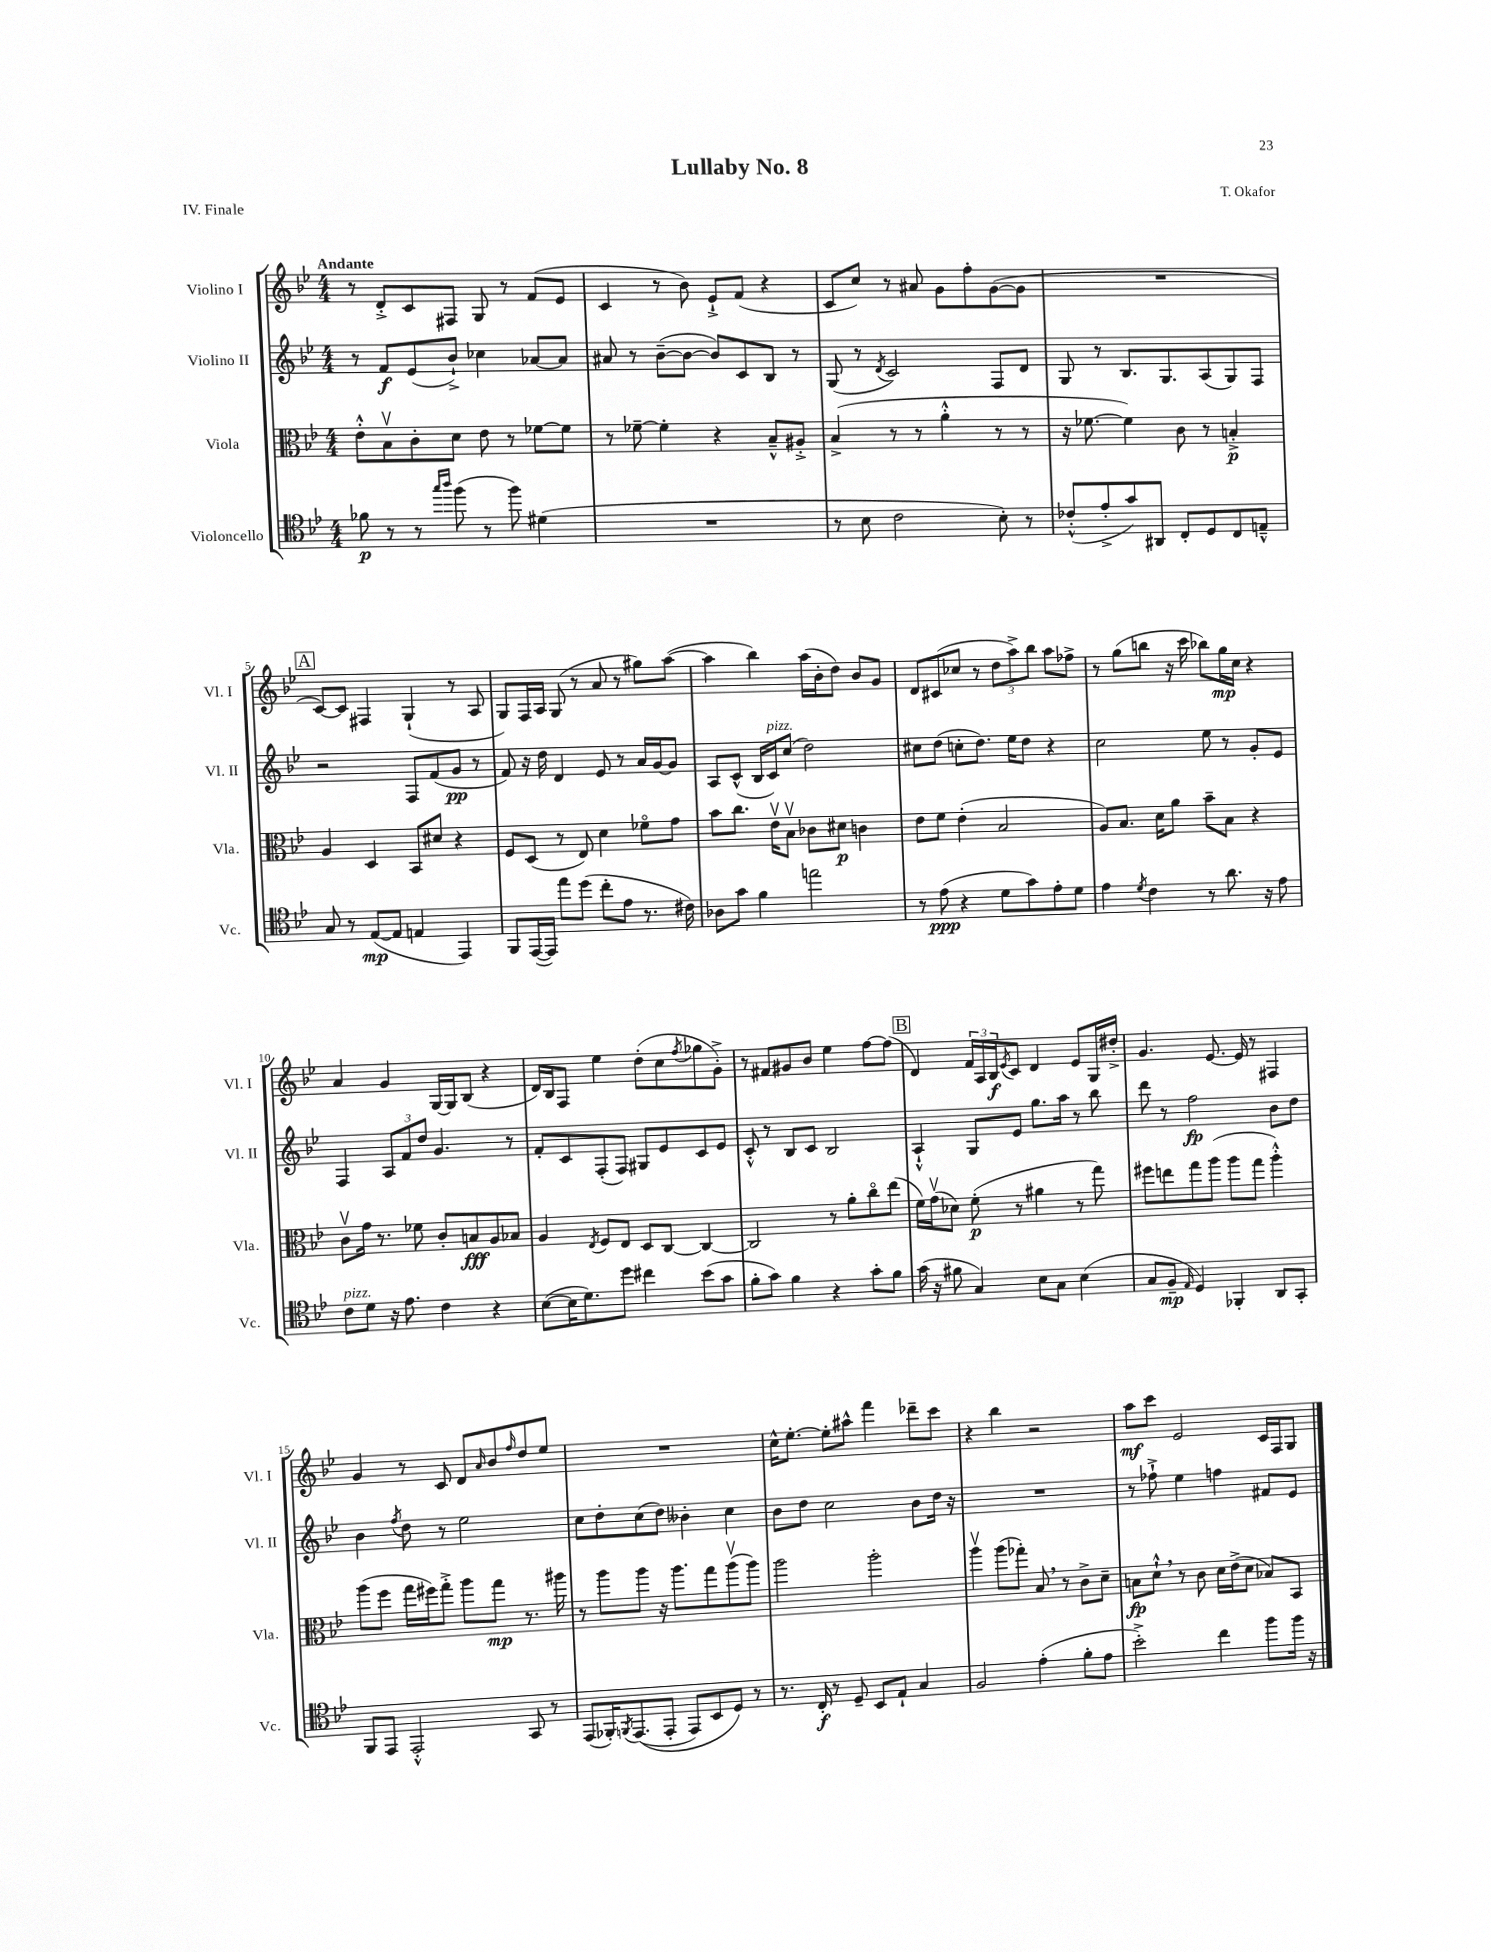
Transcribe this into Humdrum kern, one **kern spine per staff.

**kern	**dynam	**kern	**dynam	**kern	**dynam	**kern	**dynam
*part4	*part4	*part3	*part3	*part2	*part2	*part1	*part1
*staff4	*staff4	*staff3	*staff3	*staff2	*staff2	*staff1	*staff1
*I"Violoncello	*	*I"Viola	*	*I"Violino II	*	*I"Violino I	*
*I'Vc.	*	*I'Vla.	*	*I'Vl. II	*	*I'Vl. I	*
*clefC4	*	*clefC3	*	*clefG2	*	*clefG2	*
*k[b-e-]	*	*k[b-e-]	*	*k[b-e-]	*	*k[b-e-]	*
*M4/4	*	*M4/4	*	*M4/4	*	*M4/4	*
=1	=1	=1	=1	=1	=1	=1	=1
!	!	!	!	!	!	!LO:TX:a:B:t=Andante	!
8f-X\	p	8e-'^^\L	.	8r	.	8r	.
8r	.	8B-v\	.	8f/L	f	8d'^/L	.
8r	.	8c'\	.	(8e-/	.	8c/	.
16qqgg/LL	.	.	.	.	.	.	.
16qqaa/JJ	.	.	.	.	.	.	.
(8ff\	.	8d\J	.	8b-`^/J)	.	8F#X/J	.
8r	.	8e-\	.	4cc-X\	.	8G/	.
8ff\)	.	8r	.	.	.	8r	.
(4d#X\	.	[8f-X\L	.	[8a-X/L	.	(8f/L	.
.	.	8f-\J]	.	8a-/J]	.	8e-/J	.
=2	=2	=2	=2	=2	=2	=2	=2
1r	.	8r	.	8a#X/	.	4c/	.
.	.	[8f-X~\	.	8r	.	.	.
.	.	4f-'\]	.	([8b-~\L	.	8r	.
.	.	.	.	8b-\J_	.	8b-\)	.
.	.	4r	.	8b-/L])	.	8e-`^/L	.
.	.	.	.	8c/	.	(8f/J	.
.	.	8B-~^^/L	.	8B-/J	.	4r	.
.	.	8A#X'^/J	.	8r	.	.	.
=3	=3	=3	=3	=3	=3	=3	=3
8r	.	(4B-^/	.	(8G/	.	8c/L	.
8B-\	.	.	.	8r	.	8cc/J)	.
.	.	.	.	8qd/	.	.	.
2c\	.	8r	.	2c/)	.	8r	.
.	.	8r	.	.	.	8a#X/	.
.	.	4a'^^\	.	.	.	8g\L	.
.	.	.	.	.	.	8ff'\	.
8B-'\)	.	8r	.	8F/L	.	([8g\	.
8r	.	8r	.	8d/J	.	8g\J]	.
=4	=4	=4	=4	=4	=4	=4	=4
(8c-X'^^/L	.	16r	.	8G/	.	1r	.
.	.	[8.f-X\	.	.	.	.	.
8e-'^/	.	.	.	8r	.	.	.
8g/)	.	4f-\])	.	8.B-/L	.	.	.
8AA#X/J	.	.	.	.	.	.	.
.	.	.	.	8.G/	.	.	.
8C'/L	.	8c\	.	.	.	.	.
8D/	.	8r	.	(8A/	.	.	.
8C/	.	4Bn'^/	p	8G/)	.	.	.
8En~^^/J	.	.	.	8F/J	.	.	.
!!LO:LB:g=z
!!LO:REH:place=s1:t=A
=5	=5	=5	=5	=5	=5	=5	=5
8G/	.	4A/	.	2r	.	[8c/L)	.
8r	.	.	.	.	.	8c/J]	.
([8E-/L	mp	4D/	.	.	.	4F#X/	.
8E-/J]	.	.	.	.	.	.	.
4En/	.	8BB-/L	.	8F/L	.	(4G`/	.
.	.	8d#X/J	.	(8f/	.	.	.
4EE-/)	.	4r	.	8g/J	pp	8r	.
.	.	.	.	8r	.	8A/	.
=6	=6	=6	=6	=6	=6	=6	=6
8FF/L	.	8F/L	.	8f/)	.	8G/L)	.
([16EE-/L	.	(8D/J	.	16r	.	16F/L	.
16EE-/JJ])	.	.	.	16dd\	.	16A/JJ	.
8ee-\L	.	8r	.	4d/	.	(8G/	.
(8dd\J	.	8E-/)	.	.	.	8r	.
8cc'\L	.	4d\	.	8e-/	.	8a/	.
8e-\J	.	.	.	8r	.	8r	.
8.r	.	8f-X\L	.	16a/LL	.	8gg#X\L)	.
.	.	.	.	[16g/J	.	.	.
.	.	8g\J	.	8g/J]	.	([8aa\J	.
16c#X\)	.	.	.	.	.	.	.
=7	=7	=7	=7	=7	=7	=7	=7
8A-X\L	.	8b-\L	.	8A/L	.	4aa\]	.
8g\J	.	8.cc\J	.	(8c^^/J	.	.	.
4f\	.	.	.	16B-/LL	.	4bb-\)	.
!	!	!	!	!LO:TX:a:i:t=pizz.	!	!	!
.	.	16e-v\KL	.	16c/J)	.	.	.
.	.	8B-v\J	.	(8cc/J	.	.	.
2een\	.	8c-X\L	.	2dd\)	.	(16aa\LL	.
.	.	.	.	.	.	16b-'\J	.
.	.	8d#X\J	p	.	.	8dd\J)	.
.	.	4cn\	.	.	.	8b-/L	.
.	.	.	.	.	.	8g/J	.
=8	=8	=8	=8	=8	=8	=8	=8
8r	.	8e-\L	.	8cc#X\L	.	8d/L	.
(8e-\	ppp	8f\J	.	(8dd\J	.	(8c#X/	.
4r	.	(4e-'\	.	8ccn'\L	.	8cc-X/J	.
.	.	.	.	8.dd\J)	.	8r	.
8d\L	.	2B-/	.	.	.	12dd\L	.
.	.	.	.	16ee-\KL	.	.	.
.	.	.	.	.	.	12aa^\)	.
8g\)	.	.	.	8dd\J	.	.	.
.	.	.	.	.	.	12bb-\J	.
8e-'\	.	.	.	4r	.	8aa\L	.
8d\J	.	.	.	.	.	8ff-X^\J	.
=9	=9	=9	=9	=9	=9	=9	=9
4e-\	.	8A/L)	.	2cc\	.	8r	.
.	.	8.B-/J	.	.	.	(8gg\L	.
8qd/	.	.	.	.	.	.	.
4c\	.	.	.	.	.	8bbn\J	.
.	.	16d\KL	.	.	.	.	.
.	.	8a\J	.	.	.	16r	.
.	.	.	.	.	.	16ccc\	.
8r	.	8b-~\L	.	8ee-\	.	8bb-X\L)	.
8.a\	.	8B-\J	.	8r	.	16gg\L	mp
.	.	.	.	.	.	16cc\JJ	.
.	.	4r	.	8g'/L	.	4r	.
16r	.	.	.	.	.	.	.
8e-\	.	.	.	8e-/J	.	.	.
!!LO:LB:g=z
=10	=10	=10	=10	=10	=10	=10	=10
!LO:TX:a:i:t=pizz.	!	!	!	!	!	!	!
8c\L	.	8cv\L	.	4F/	.	4a/	.
8d\J	.	16g\Jk	.	.	.	.	.
.	.	8.r	.	.	.	.	.
16r	.	.	.	12A/L	.	4g/	.
8.e-\	.	.	.	.	.	.	.
.	.	.	.	12f/	.	.	.
.	.	8f-X\	.	.	.	.	.
.	.	.	.	12dd/J	.	.	.
4c\	.	8c'/L	.	4.g/	.	[16G/LL	.
.	.	.	.	.	.	16G/J]	.
.	.	8Bn/	fff	.	.	(8B-/J	.
4r	.	8A/	.	.	.	4r	.
.	.	8B-X/J	.	8r	.	.	.
=11	=11	=11	=11	=11	=11	=11	=11
([8B-\L	.	4A/	.	8f'/L	.	16d/LL)	.
.	.	.	.	.	.	16B-/J	.
16B-\K]	.	.	.	8c/	.	8F/J	.
8.d\)	.	.	.	.	.	.	.
.	.	8qE-/	.	.	.	.	.
.	.	8F/L	.	(8F'/	.	4ee-\	.
8dd\J	.	8E-/J	.	8F/J)	.	.	.
4cc#X\	.	8D/L	.	8G#X/L	.	(8dd'\L	.
.	.	[8C/J	.	8e-/	.	8cc\	.
.	.	.	.	.	.	8qff/	.
(8b-\L	.	4C/_	.	8c/	.	8gg-X\	.
8g\J	.	.	.	8e-/J	.	8g'^\J)	.
=12	=12	=12	=12	=12	=12	=12	=12
8f'\L	.	2C/]	.	8c'^^/	.	8r	.
8g\J)	.	.	.	8r	.	8f#X/L	.
4f\	.	.	.	8B-/L	.	8g#X/	.
.	.	.	.	8c/J	.	8b-/J	.
4r	.	8r	.	2B-/	.	4ee-\	.
.	.	8a'\L	.	.	.	.	.
8g'\L	.	8cc\	.	.	.	[8ff\L	.
8f\J	.	(8ee-\J	.	.	.	(8ff\J]	.
!!LO:REH:place=s1:t=B
=13	=13	=13	=13	=13	=13	=13	=13
(16g\	.	16f\LL)	.	4A`^^/	.	4d/)	.
16r	.	(16gv\J	.	.	.	.	.
8f#X\	.	8d-X\J)	.	.	.	.	.
4G/)	.	(8f'\	p	8G/L	.	24f/LL	.
.	.	.	.	.	.	24A/	.
.	.	.	.	.	.	24B-/J	f
.	.	.	.	.	.	8qe-/	.
.	.	8r	.	8e-/J	.	8c/J	.
8B-\L	.	4a#X\	.	8.gg\L	.	4d/	.
8G\J	.	.	.	.	.	.	.
.	.	.	.	16aa\Jk	.	.	.
(4B-\	.	8r	.	8r	.	8e-/L	.
.	.	8gg\)	.	8bb-\	.	16G/L	.
.	.	.	.	.	.	16dd#X'^/JJ	.
=14	=14	=14	=14	=14	=14	=14	=14
8G/L	.	8ff#X\L	.	8ddd\	.	4.g/	.
8F~/J	mp	8een\	.	8r	.	.	.
16qqE-/	.	.	.	.	.	.	.
4D/)	.	8gg\	.	2ff\	fp	.	.
.	.	(8aa\J	.	.	.	[8.e-/	.
4FF-X'/	.	8aa\L	.	.	.	.	.
.	.	.	.	.	.	16e-/]	.
.	.	8gg\J	.	.	.	8r	.
8AA/L	.	4aa'^^\)	.	8b-\L	.	4F#X/	.
8GG'/J	.	.	.	8dd\J	.	.	.
!!LO:LB:g=z
=15	=15	=15	=15	=15	=15	=15	=15
8FF/L	.	(8aa\L	.	4b-\	.	4g/	.
8EE-/J	.	8ff\J	.	.	.	.	.
.	.	.	.	8qff/	.	.	.
2EE-'^^/	.	16gg\LL	.	8dd\	.	8r	.
.	.	16ff#X\J)	.	.	.	.	.
.	.	8gg'^\J	.	8r	.	8c/	.
.	.	8aa\L	.	2ee-\	.	8d/L	.
.	.	.	.	.	.	16qqa/	.
.	.	8gg\J	mp	.	.	8b-/	.
.	.	.	.	.	.	16qqff/	.
8GG/	.	8.r	.	.	.	8dd/	.
8r	.	.	.	.	.	8ee-/J	.
.	.	16aa#X\	.	.	.	.	.
=16	=16	=16	=16	=16	=16	=16	=16
(8EE-/L	.	8r	.	8cc\L	.	1r	.
16FF-X'/K)	.	8aa\L	.	8dd'\	.	.	.
8qFFn/	.	.	.	.	.	.	.
((8.EE-/	.	.	.	.	.	.	.
.	.	8aa\J	.	(8cc\	.	.	.
8EE-'/J	.	16r	.	8dd\J)	.	.	.
.	.	8.aa\L	.	.	.	.	.
8EE-/L)	.	.	.	4b--X'\	.	.	.
8BB-/	.	8gg\	.	.	.	.	.
8D/J)	.	(8aav\	.	4cc\	.	.	.
8r	.	8aa\J)	.	.	.	.	.
=17	=17	=17	=17	=17	=17	=17	=17
8.r	.	2aa\	.	8b-\L	.	16cc^^\KL	.
.	.	.	.	.	.	[8.ee-'\J	.
.	.	.	.	8dd\J	.	.	.
16C'/	f	.	.	.	.	.	.
8r	.	.	.	2cc\	.	8ee-'\L]	.
8D~/	.	.	.	.	.	8aa#X^^\J	.
8BB-/L	.	2aa'\	.	.	.	4fff\	.
8E-`/J	.	.	.	.	.	.	.
4G/	.	.	.	8b-\L	.	8ddd-X~\L	.
.	.	.	.	16dd\Jk	.	8ccc\J	.
.	.	.	.	16r	.	.	.
=18	=18	=18	=18	=18	=18	=18	=18
2F/	.	4aav\	.	1r	.	4r	.
.	.	(8aa\L	.	.	.	4bb-\	.
.	.	8gg-X'\J)	.	.	.	.	.
(4e-'\	.	8B-,/	.	.	.	2r	.
.	.	8r	.	.	.	.	.
8f'\L	.	8c^\L	.	.	.	.	.
8e-\J	.	8d~\J	.	.	.	.	.
=19	=19	=19	=19	=19	=19	=19	=19
2b-'^\)	.	8Bn\L	fp	8r	.	8aa\L	mf
.	.	8d`^^,\J	.	8ff-X`^\	.	8ccc\J	.
.	.	8r	.	4ee-\	.	2e-/	.
.	.	8c\	.	.	.	.	.
4cc\	.	16d\LL	.	4ffn\	.	.	.
.	.	(16e-^\J	.	.	.	.	.
.	.	8d\J	.	.	.	.	.
8ff\L	.	8B-X/L)	.	8f#X/L	.	16c/LL	.
.	.	.	.	.	.	16F/J	.
16ff\Jk	.	8BB-/J	.	8e-/J	.	8G/J	.
16r	.	.	.	.	.	.	.
==	==	==	==	==	==	==	==
*-	*-	*-	*-	*-	*-	*-	*-
